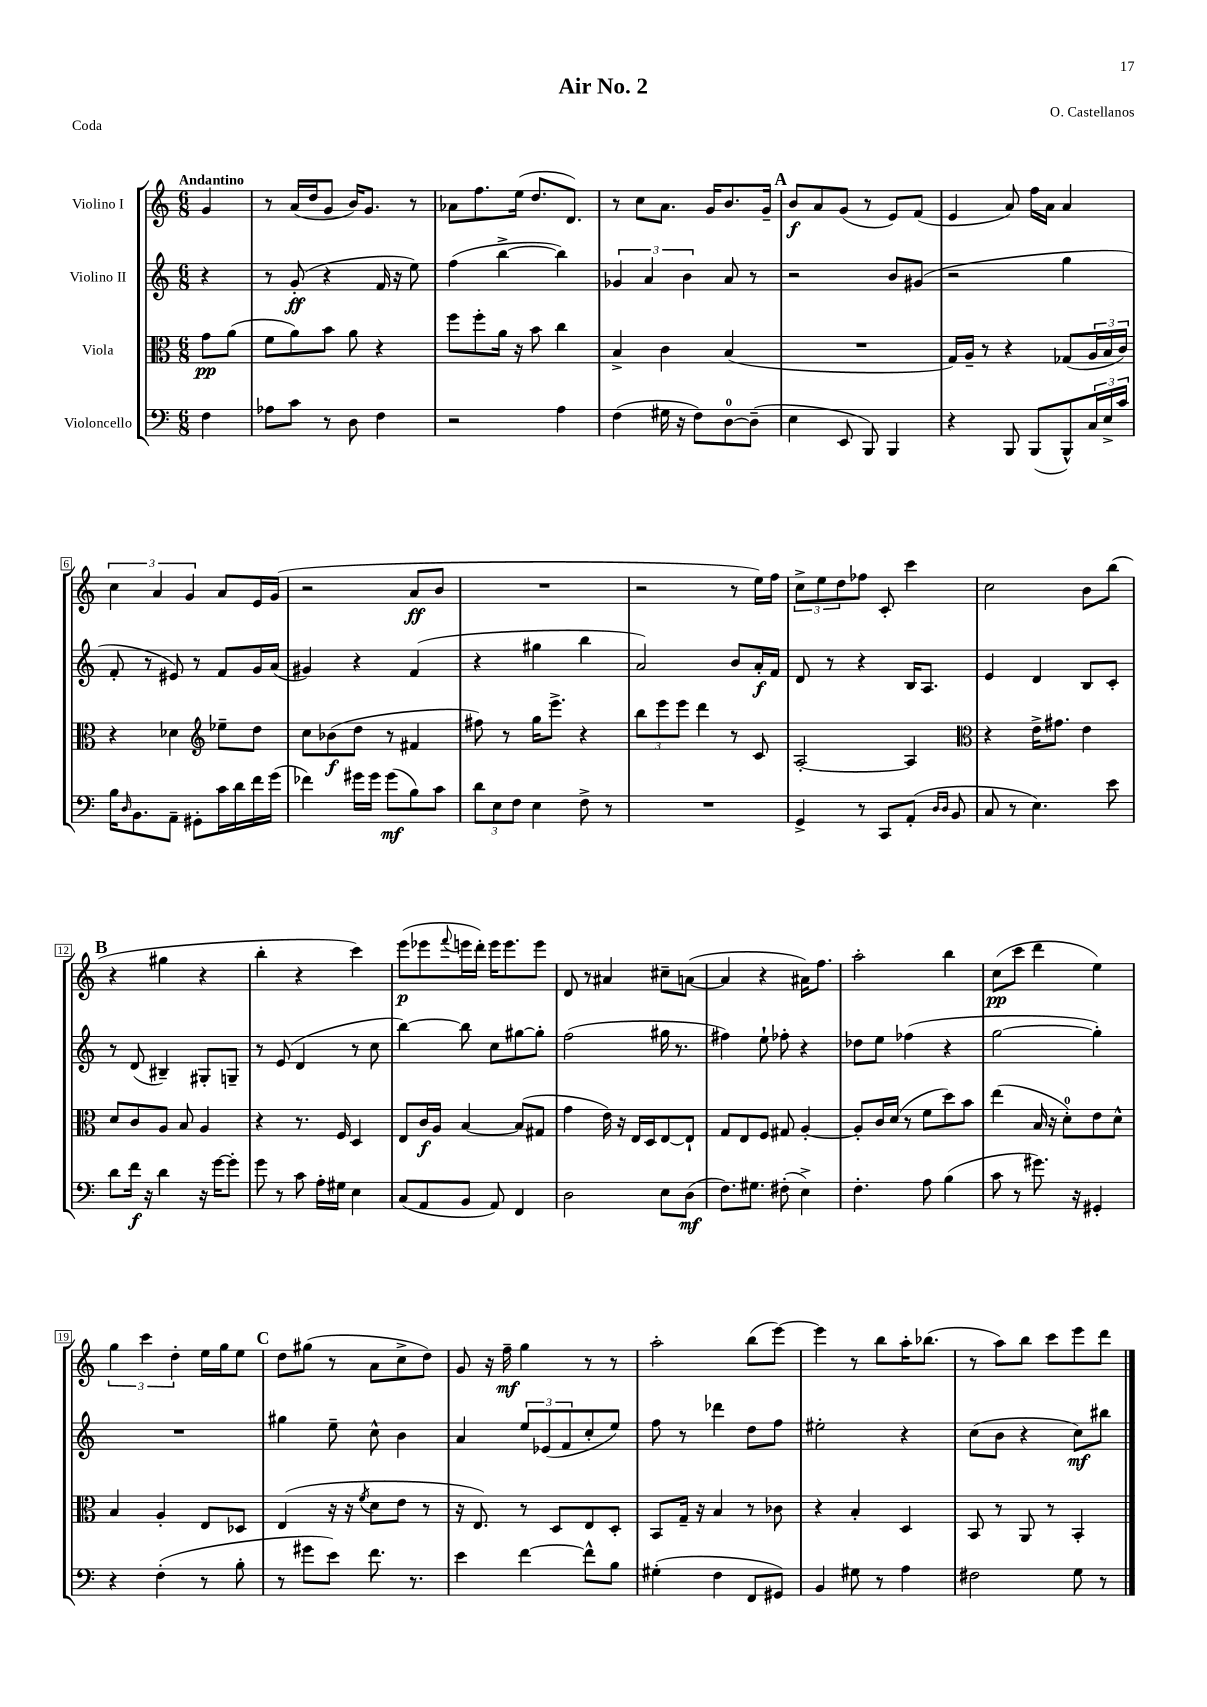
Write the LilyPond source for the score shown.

\header { title = "Air No. 2" composer = "O. Castellanos" piece = "Coda" }
<<
\new StaffGroup <<
\new Staff = "s0" \with { instrumentName = "Violino I" } {
    \clef treble \key c \major \numericTimeSignature \time 6/8 \partial 4 \tempo "Andantino"
    g'4 |
    r8 a'16( d''16 g'8 b'16) g'8. r8 |
    aes'8 f''8. e''16( d''8. d'8.) |
    r8 c''8 a'8. g'16 b'8. g'16-- |
    \mark \markup { \bold "A" } b'8\f a'8 g'8( r8 e'8) f'8( |
    e'4 a'8) f''16 a'16 a'4 |
    \tuplet 3/2 { c''4 a'4 g'4 } a'8 e'16 g'16( |
    r2 a'8\ff b'8 |
    R2. |
    r2 r8 e''16) f''16 |
    \tuplet 3/2 { c''8-> e''8 d''8 } fes''8 c'8-. c'''4 |
    c''2 b'8 b''8( |
    \mark \markup { \bold "B" } r4 gis''4 r4 |
    b''4-. r4 c'''4) |
    e'''8\p( ees'''8 \appoggiatura { f'''8 } e'''16 d'''16-.) e'''16 e'''8. e'''8 |
    d'8 r8 ais'4 cis''8-- a'8~( |
    a'4 r4 ais'16) f''8. |
    a''2-. b''4 |
    c''8\pp( c'''8 d'''4 e''4) |
    \tuplet 3/2 { g''4 c'''4 d''4-. } e''16 g''16 e''8 |
    \mark \markup { \bold "C" } d''8 gis''8( r8 a'8 c''8-> d''8) |
    g'8 r16 f''16--\mf g''4 r8 r8 |
    a''2-. b''8( e'''8~) |
    e'''4 r8 b''8 a''16-. bes''8.( |
    r8 a''8) b''8 c'''8 e'''8 d'''8 \bar "|." |
}
\new Staff = "s1" \with { instrumentName = "Violino II" } {
    \clef treble \key c \major \numericTimeSignature \time 6/8 \partial 4
    r4 |
    r8 g'8-.\ff( r4 f'16 r16 e''8) |
    f''4( b''4~-> b''4) |
    \tuplet 3/2 { ges'4 a'4 b'4 } a'8 r8 |
    \mark \markup { \bold "A" } r2 b'8 gis'8( |
    r2 g''4 |
    f'8-. r8 eis'8) r8 f'8 g'16 a'16( |
    gis'4) r4 f'4( |
    r4 gis''4 b''4 |
    a'2) b'8 a'16-.\f f'16 |
    d'8 r8 r4 b16 a8. |
    e'4 d'4 b8 c'8-. |
    \mark \markup { \bold "B" } r8 d'8( bis4--) gis8-. g8-- |
    r8 e'8( d'4 r8 c''8 |
    b''4~) b''8 c''8 gis''8~ gis''8-. |
    f''2( gis''16 r8. |
    fis''4) e''8-! fes''8-. r4 |
    des''8 e''8 fes''4( r4 |
    g''2~ g''4-.) |
    R2. |
    \mark \markup { \bold "C" } gis''4 e''8-- c''8-^ b'4 |
    a'4 \tuplet 3/2 { e''8 ees'8( f'8 } c''8-. e''8) |
    f''8 r8 des'''4 d''8 f''8 |
    eis''2-. r4 |
    c''8( b'8 r4 c''8\mf) bis''8 \bar "|." |
}
\new Staff = "s2" \with { instrumentName = "Viola" } {
    \clef alto \key c \major \numericTimeSignature \time 6/8 \partial 4
    g'8\pp a'8( |
    f'8 a'8) b'8 a'8 r4 |
    f''8 f''8-. a'16 r16 b'8 c''4 |
    b4-> c'4 b4( |
    \mark \markup { \bold "A" } R2. |
    g16) a16-- r8 r4 ges8( \tuplet 3/2 { a16 b16 c'16) } |
    r4 des'4 \clef treble ees''8-- d''8 |
    c''8 bes'8\f( d''8 r8 fis'4 |
    fis''8) r8 g''16 e'''8.-> r4 |
    \tuplet 3/2 { b''8 e'''8 e'''8 } d'''4 r8 c'8 |
    a2~-. a4 |
    \clef alto r4 e'16-> gis'8. e'4 |
    \mark \markup { \bold "B" } d'8 c'8 a8 b8 a4 |
    r4 r8. f16 d4 |
    e8 c'16\f a16 b4~ b8( gis8 |
    g'4 e'16) r16 e16 d16 e8~ e8-! |
    g8 e8 f8 gis8 a4~-. |
    a8-. c'16 d'16( r8 f'8 d''8) b'8 |
    e''4( b16 r16 d'8-0-.) e'8 d'8-^ |
    b4 a4-. e8 des8 |
    \mark \markup { \bold "C" } e4( r16 r16 \acciaccatura { f'8 } d'8 e'8 r8 |
    r16 e8.) r8 d8 e8 d8-. |
    b,8 g16-- r16 b4 r8 ces'8 |
    r4 b4-. d4 |
    b,8 r8 a,8 r8 b,4-. \bar "|." |
}
\new Staff = "s3" \with { instrumentName = "Violoncello" } {
    \clef bass \key c \major \numericTimeSignature \time 6/8 \partial 4
    f4 |
    aes8 c'8 r8 d8 f4 |
    r2 a4 |
    f4( gis16 r16 f8) d8-0~ d8--( |
    \mark \markup { \bold "A" } e4 e,8 b,,8) b,,4 |
    r4 b,,8 b,,8( b,,8-^) \tuplet 3/2 { c16 e16-> c'16 } |
    b16 \grace { d16 } b,8. a,8-- gis,8-. c'16 d'16 f'16 g'16( |
    fes'4) gis'16 gis'16 gis'8\mf( b8) c'8 |
    \tuplet 3/2 { d'8 e8 f8 } e4 f8-> r8 |
    R2. |
    g,4-> r8 c,8 a,8-.( \grace { d16 d16 } b,8 |
    c8 r8 e4.) e'8 |
    \mark \markup { \bold "B" } d'8 f'16\f r16 d'4 r16 g'16~ g'8-. |
    g'8 r8 c'8 a16-. gis16 e4 |
    c8( a,8 b,8 a,8) f,4 |
    d2 e8 d8\mf( |
    f8.) gis8. fis8-.( e4->) |
    f4.-. a8 b4( |
    c'8 r8 gis'8.) r16 gis,4-. |
    r4 f4-.( r8 b8-. |
    \mark \markup { \bold "C" } r8 gis'8 e'8) f'8. r8. |
    e'4 f'4~ f'8-^ b8 |
    gis4-.( f4 f,8 gis,8) |
    b,4 gis8 r8 a4 |
    fis2 g8 r8 \bar "|." |
}
>>
>>
\layout { \context { \Score \override BarNumber.stencil = #(make-stencil-boxer 0.1 0.3 ly:text-interface::print) } }
